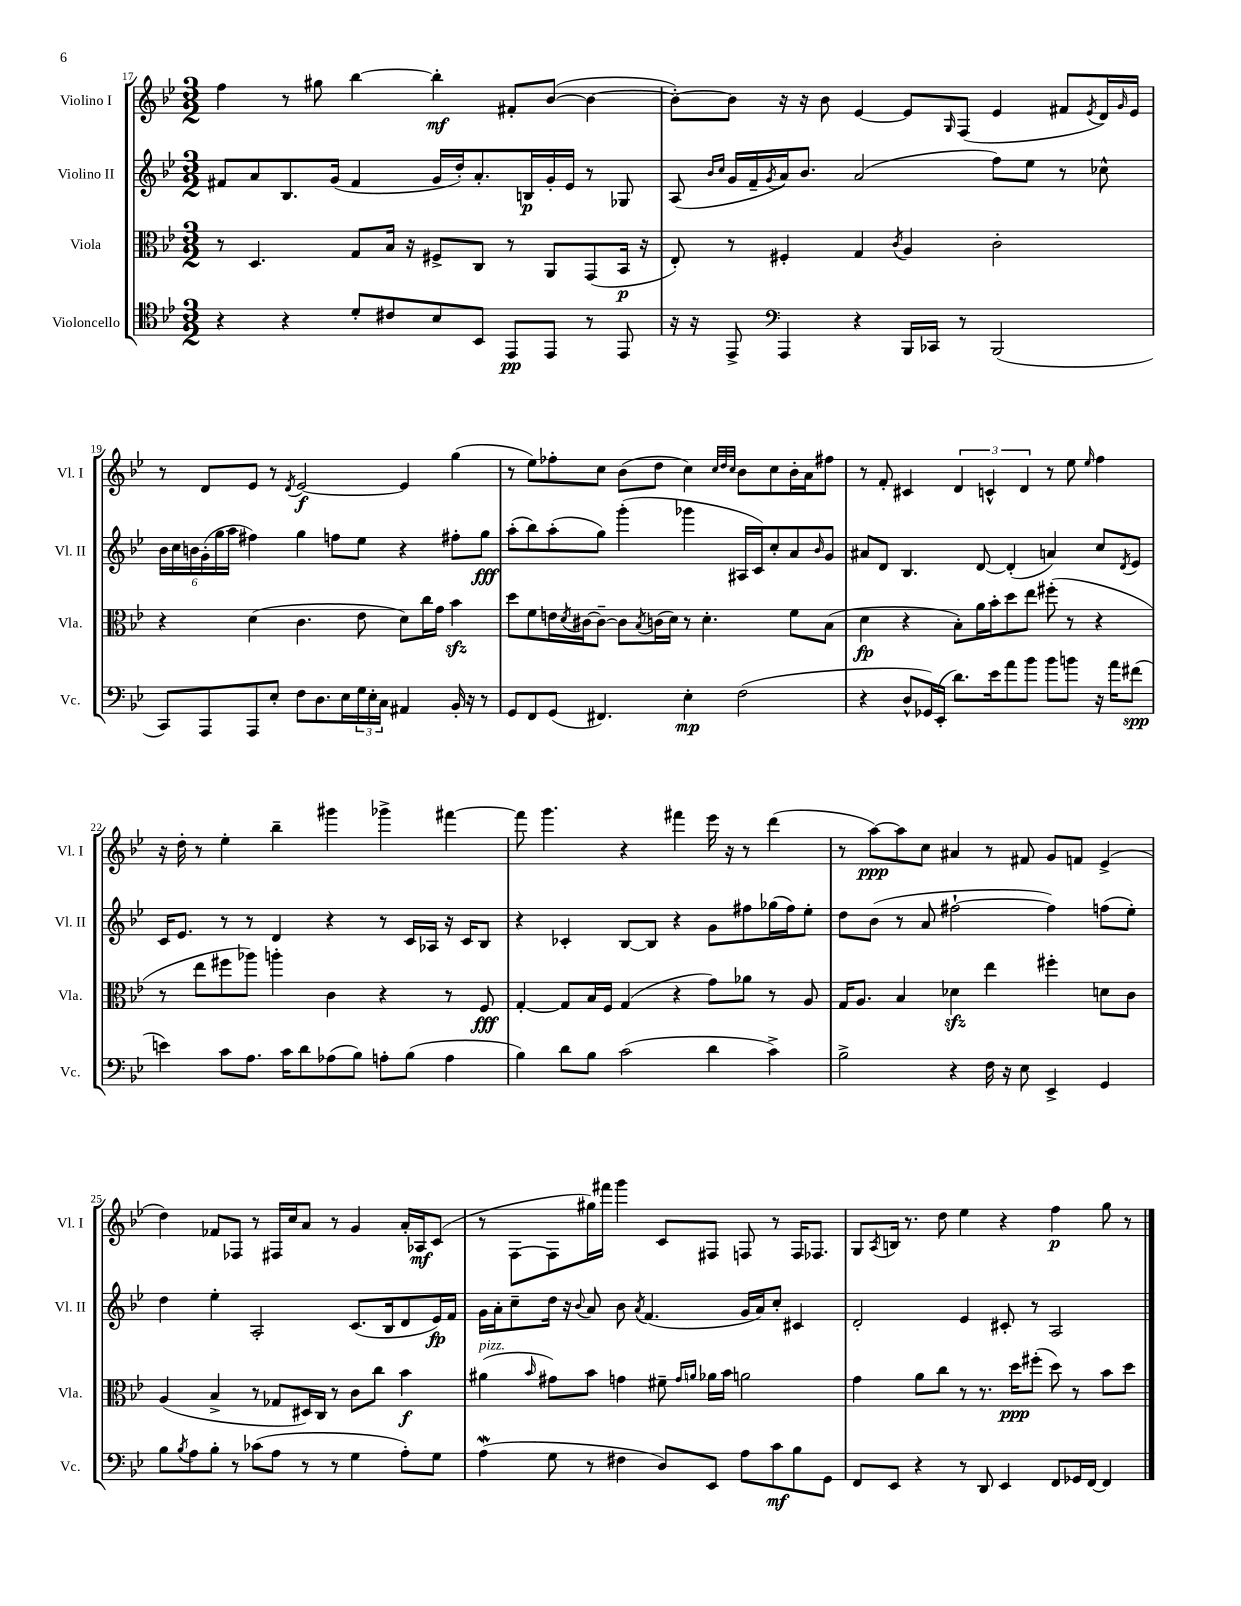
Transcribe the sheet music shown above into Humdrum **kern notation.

**kern	**kern	**kern	**kern
*staff4	*staff3	*staff2	*staff1
*clefC4	*clefC3	*clefG2	*clefG2
*k[b-e-]	*k[b-e-]	*k[b-e-]	*k[b-e-]
*M3/2	*M3/2	*M3/2	*M3/2
4r	8r	8f#/L	4ff\
.	4.D/	8a/	.
4r	.	8.B-/	8r
.	.	.	8gg#\
.	.	(16g/Jk	.
8d'/L	8G/L	4f#/	[4bb-\
8c#/	16B-/Jk	.	.
.	16r	.	.
8B-/	8F#^/L	16g/LL	4bb-'\]
.	.	16dd'/J)	.
8BB-/J	8C/J	8.a'/	.
8EE-/L	8r	.	8f#'/L
.	.	16B/L	.
8EE-/J	8AA/L	16g'/	([8b-/J
.	.	16e-/JJ	.
8r	(8GG/	8r	4b-\_
8EE-/	16BB-/Jk	8G-/	.
.	16r	.	.
=	=	=	=
16r	8E-'/)	(8A/	8b-'\_L)
16r	.	.	.
.	.	16qqb-/LL	.
.	.	16qqcc/JJ	.
8EE-^/	8r	16g/LL	8b-\]J
.	.	16f~/	.
*clefF4	*	*	*
.	.	8qg/	.
4AAA/	4F#'/	16a/J)	16r
.	.	8.b-/J	16r
.	.	.	8b-\
4r	4G/	(2a/	[4e-/
.	8qc/	.	.
16BBB-/LL	4A/	.	8e-/]L
16CC-/JJ	.	.	.
.	.	.	16qqG/
8r	.	.	(8F/J
(2BBB-/	2c'\	8ff\L)	4e-/
.	.	8ee-\J	.
.	.	8r	8f#/L
.	.	.	8qe-/
.	.	8cc-^^\	16d/L)
.	.	.	16qqg/
.	.	.	16e-/JJ
=	=	=	=
8CC/L)	4r	24b-\LL	8r
.	.	24cc\	.
.	.	24b\	.
8AAA/	.	(24g'\	8d/L
.	.	24gg\	.
.	.	24aa\JJ	.
8AAA/	(4d\	4ff#\)	8e-/J
8E-'/J	.	.	8r
.	.	.	8qd/
8F\L	4.c\	4gg\	[2e-/
8.D\	.	.	.
.	.	8ff\L	.
16E-\L	.	.	.
24G\	8e-\	8ee-\J	.
24E-'\	.	.	.
24C\JJ	.	.	.
4AA#/	8d\L)	4r	4e-/]
.	16cc\L	.	.
.	16g\JJ	.	.
16BB-'/	4b-\	8ff#'\L	(4gg\
16r	.	.	.
8r	.	8gg\J	.
=	=	=	=
8GG/L	8dd\L	(8aa'\L	8r
8FF/	8f\	8bb-\)	8ee-\L)
(8GG/J	16e\L	(8aa'\	8ff-'\
.	8qd/	.	.
.	[16c#\J	.	.
4.FF#/)	8c#~\_J	8gg\J)	8cc\J
.	8c#\]L	(4ggg'\	(8b-\L
.	8qB-/	.	.
.	(16c\L	.	8dd\J
.	16d\JJ)	.	.
4E-'\	8r	4ggg-\	4cc\)
.	4.d'\	.	.
.	.	.	32qqcc/LLL
.	.	.	32qqdd/
.	.	.	32qqcc/JJJ
(2F\	.	16A#/LL	8b-\L
.	.	16c/J)	.
.	.	8cc'/	8cc\
.	8f\L	8a/	16b-'\L
.	.	.	16a\J
.	.	16qqb-/	.
.	(8B-\J	8g/J	8ff#\J
=	=	=	=
4r	4d\	8a#/L	8r
.	.	8d/J	8f'/
8D^^/L	4r	4.B-/	4c#/
16GG-/L)	.	.	.
(16EE-'/JJ	.	.	.
8.d\L)	8B-'\L)	.	6d/
.	16a\L	[8d/	.
.	.	.	6c^^/
16e-\k	16b-'\J	.	.
8a\	8dd\	(4d'/]	.
.	.	.	6d/
8b-\J	8ee-\J	.	.
8b-\L	(8ff#'\	4a/)	8r
8b\J	8r	.	8ee-\
.	.	.	16qqee-/
16r	4r	8cc/L	4ff\
16a\LK	.	.	.
.	.	8qd/	.
(8f#\J	.	8e-/J	.
=	=	=	=
4e\)	8r	16c/LK	16r
.	.	8.e-/J	16dd'\
.	8ee-\L	.	8r
8c\L	8ff#\	8r	4ee-'\
8.A\J	8aa-\J)	8r	.
.	4aa'\	4d/	4bb-~\
16c\LK	.	.	.
8d\	.	.	.
(8A-\	4c\	4r	4ggg#\
8B-\J)	.	.	.
8A'\L	4r	8r	4ggg-^\
(8B-\J	.	16c/LL	.
.	.	16A-/JJ	.
4A\	8r	16r	[4fff#\
.	.	16c/LK	.
.	8F/	8B-/J	.
=	=	=	=
4B-\)	[4G'/	4r	8fff#\]
.	.	.	4.ggg\
8d\L	8G/]L	4c-'/	.
8B-\J	16B-/L	.	.
.	16F/JJ	.	.
(2c\	(4G/	[8B-/L	4r
.	.	8B-/]J	.
.	4r	4r	4fff#\
4d\	8g\L)	8g\L	16eee-\
.	.	.	16r
.	8a-\J	8ff#\	8r
4c^\)	8r	(16gg-\L	(4ddd\
.	.	16ff#\J)	.
.	8A/	8ee-'\J	.
=	=	=	=
2B-^\	16G/LK	8dd\L	8r
.	8.A/J	.	.
.	.	(8b-\J	[8aa\L)
.	4B-/	8r	8aa\]
.	.	8a/	8cc\J
4r	4d-\	[2ff#`\	4a#/
16F\	4ee-\	.	8r
16r	.	.	.
8E-\	.	.	8f#/
4EE-^/	4ff#'\	4ff#\])	8g/L
.	.	.	8f/J
4GG/	8d\L	(8ff\L	(4e-^/
.	8c\J	8ee-'\J)	.
=	=	=	=
8B-\L	(4A/	4dd\	4dd\)
8qB-/	.	.	.
8A\	.	.	.
8B-'\J	4B-^/	4ee-'\	8f-/L
8r	.	.	8F-/J
(8c-\L	8r	2A'/	8r
8A\J	8G-/L	.	16F#/LL
.	.	.	16cc/J
8r	16D#/L)	.	8a/J
.	16C/JJ	.	.
8r	8r	.	8r
4G\	8c\L	(8.c/L	4g/
.	8cc\J	.	.
.	.	16B-/k	.
8A'\L)	4b-\	8d/	16a'/LL
.	.	.	16A-/J
8G\J	.	16e-/L)	(8c/J
.	.	16f/JJ	.
=	=	=	=
(4A\	(4a#\	16g\LL	8r
.	.	16a'\J	.
.	.	8cc~\	[8F\L
.	16qqb-/	.	.
8G\	8g#\L)	16dd\Jk	8F\]
.	.	16r	.
.	.	8qqb-/	.
8r	8b-\J	8a/	16gg#\L)
.	.	.	16fff#\JJ
4F#\	4g\	8b-\	4ggg\
.	.	8qa/	.
.	.	(4.f/	.
8D/L)	8f#~\	.	8c/L
.	16qqg/LL	.	.
.	16qqa/JJ	.	.
8EE-/J	16a-\LL	.	8F#/J
.	16b-\JJ	.	.
8A\L	2a\	16g/LL	8F/
.	.	16a/J)	.
8c\	.	8cc'/J	8r
8B-\	.	4c#/	16F/LK
.	.	.	8.F-/J
8GG\J	.	.	.
=	=	=	=
8FF/L	4g\	2d'/	8G/L
.	.	.	8qA/
8EE-/J	.	.	16B/Jk
.	.	.	8.r
4r	8a\L	.	.
.	8cc\J	.	8dd\
8r	8r	4e-/	4ee-\
8DD/	8.r	.	.
4EE-/	.	8c#'/	4r
.	16dd\LK	.	.
.	(8ff#'\J	8r	.
8FF/L	8dd\)	2A/	4ff\
16GG-/L	8r	.	.
[16FF/JJ	.	.	.
4FF/]	8b-\L	.	8gg\
.	8dd\J	.	8r
==	==	==	==
*-	*-	*-	*-
